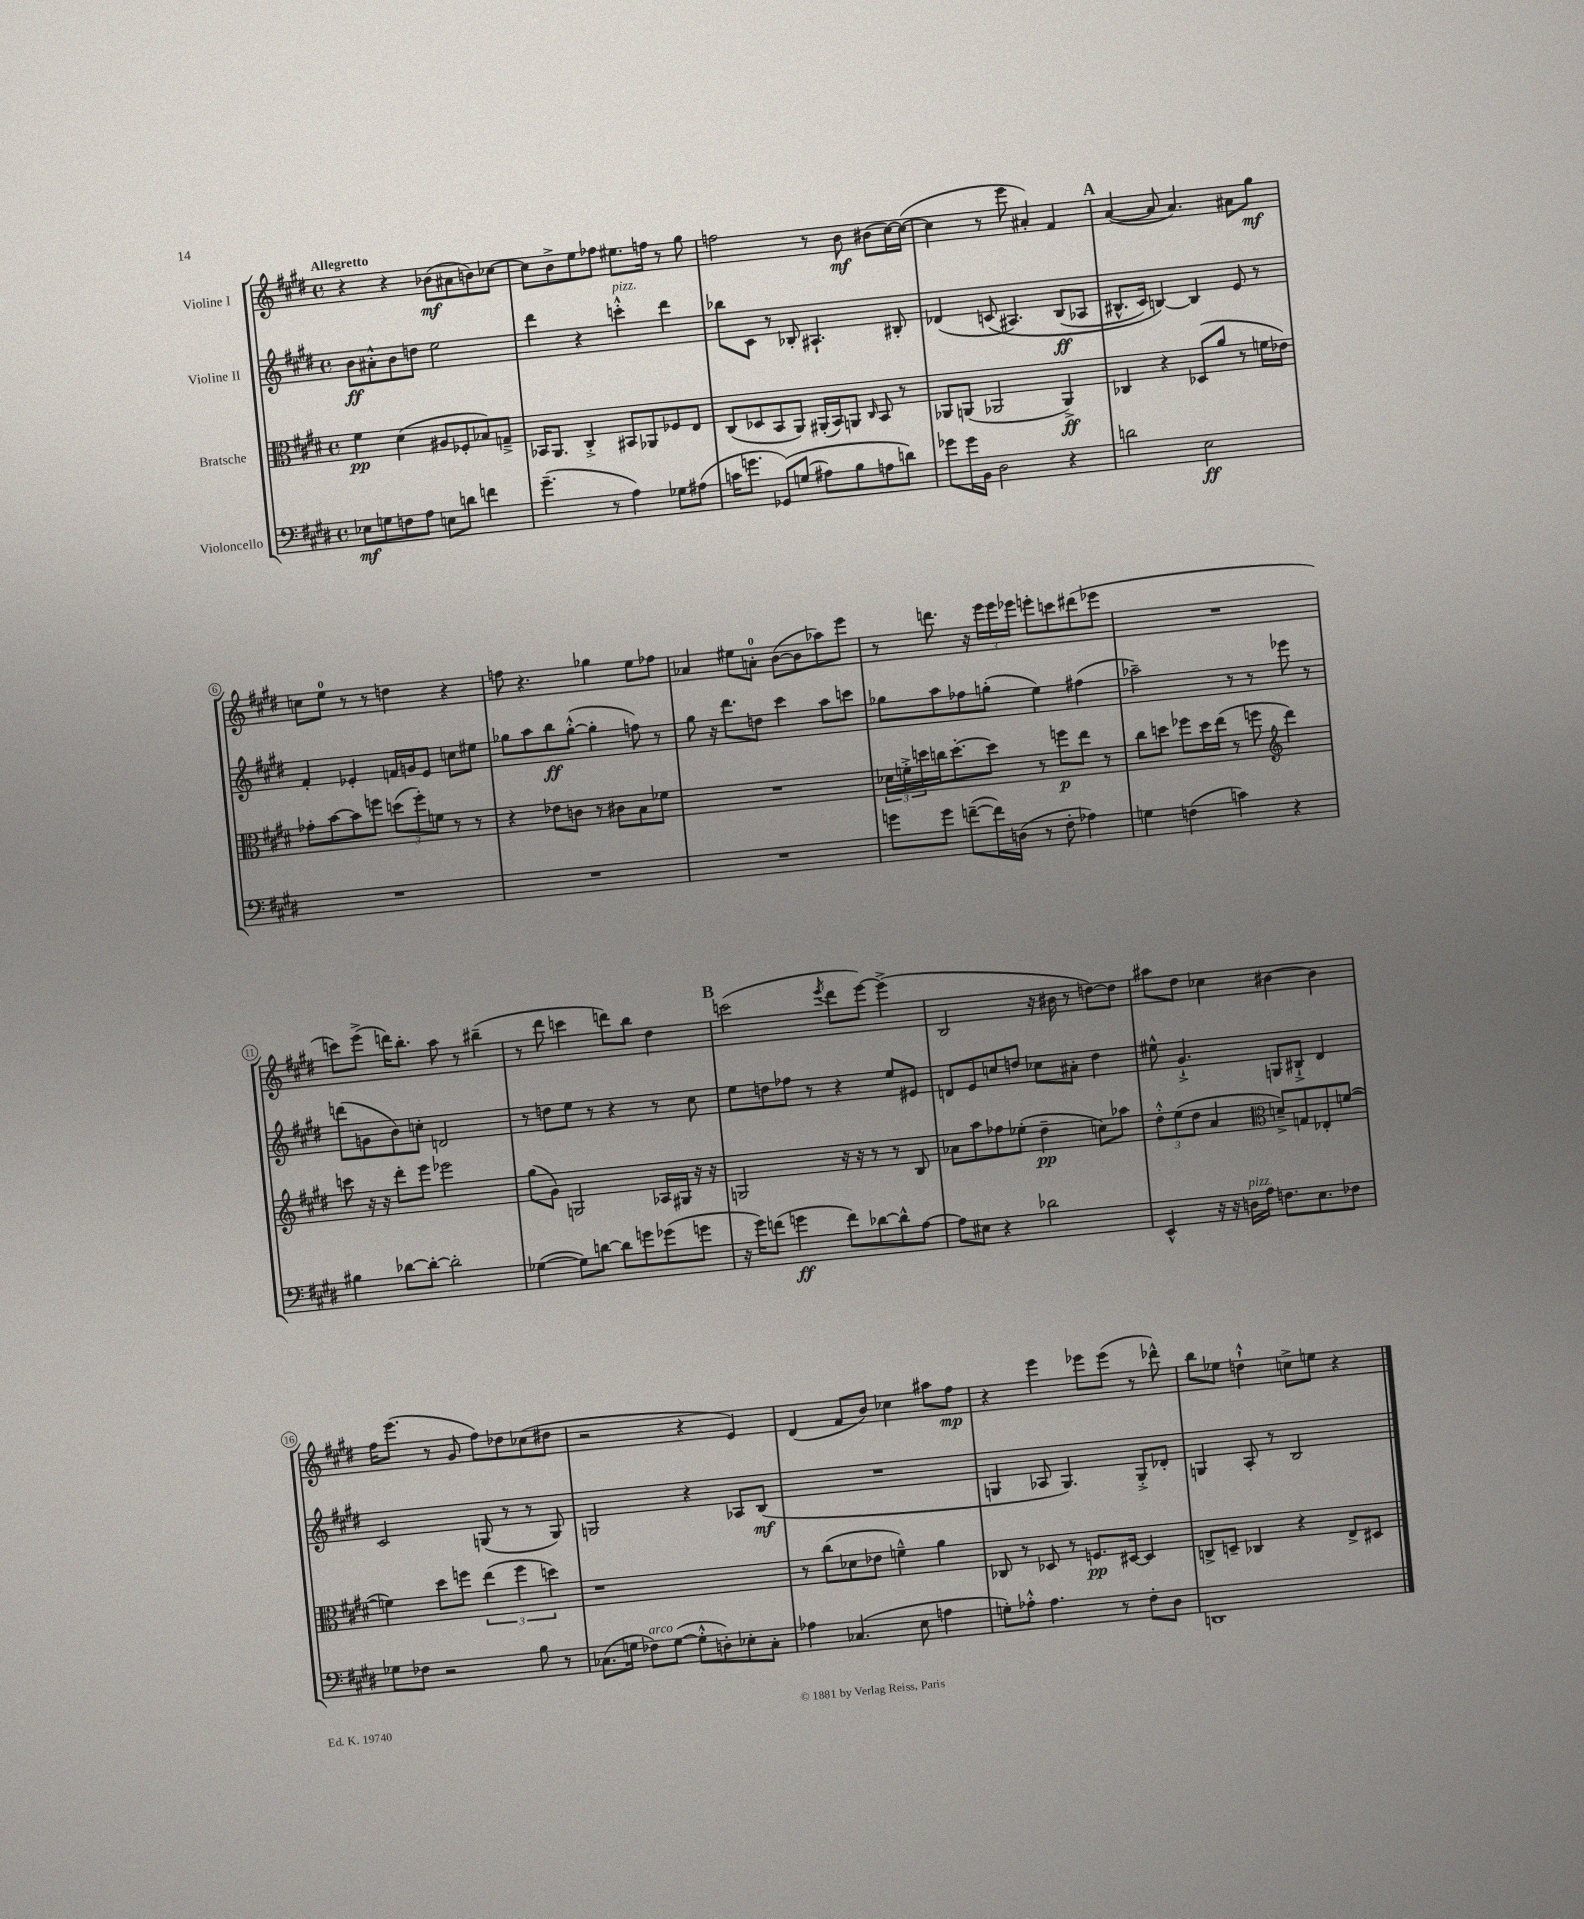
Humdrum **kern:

**kern	**dynam	**kern	**dynam	**kern	**dynam	**kern	**dynam
*part4	*part4	*part3	*part3	*part2	*part2	*part1	*part1
*staff4	*staff4	*staff3	*staff3	*staff2	*staff2	*staff1	*staff1
*I"Violoncello	*	*I"Bratsche	*	*I"Violine II	*	*I"Violine I	*
*clefF4	*	*clefC3	*	*clefG2	*	*clefG2	*
*k[f#c#g#d#]	*	*k[f#c#g#d#]	*	*k[f#c#g#d#]	*	*k[f#c#g#d#]	*
*M4/4	*	*M4/4	*	*M4/4	*	*M4/4	*
*met(c)	*	*met(c)	*	*met(c)	*	*met(c)	*
=1	=1	=1	=1	=1	=1	=1	=1
!	!	!	!	!	!	!LO:TX:a:B:t=Allegretto	!
8E-X\L	mf	4f#\	pp	8b\L	ff	4r	.
8Gn\	.	.	.	8a#X'^^\	.	.	.
8Fn\	.	(4d#\	.	8b\	.	4r	.
8A\J	.	.	.	8ddn\J	.	.	.
8En\L	.	8A#X/L	.	2ee\	.	(8b-X\L	mf
8dn\J	.	8F-X'/	.	.	.	8a#X\	.
4fn\	.	8B-X/)	.	.	.	8bn\)	.
.	.	8Gn~^/J	.	.	.	[8cc-X\J	.
=2	=2	=2	=2	=2	=2	=2	=2
(4.g#~\	.	16BB-X/KL	.	4ddd#\	.	8cc-\L]	.
.	.	8.AA/J	.	.	.	.	.
.	.	.	.	.	.	8b^\	.
.	.	4C#'^/	.	4r	.	8ee\	.
8r	.	.	.	.	.	8ff-X\J	.
!	!	!	!	!LO:TX:a:i:t=pizz.	!	!	!
4A\)	.	8BB#X/L	.	4cccn'^^\	.	8.ee#X\L	.
.	.	8AA-X/	.	.	.	.	.
.	.	.	.	.	.	16ffn\Jk	.
8G-X\L	.	8F-X/	.	4ddd#\	.	8r	.
(8A#X\J	.	8E/J	.	.	.	8gg#\	.
=3	=3	=3	=3	=3	=3	=3	=3
16cn\KL	.	(8C#/L	.	8bb-X\L	.	2ffn\	.
8.gn\J	.	.	.	.	.	.	.
.	.	8D-X/	.	8c#\J	.	.	.
(8GG-X/L)	.	8BB/	.	8r	.	.	.
(8Gn/J	.	8AA/J)	.	8B-X'/	.	.	.
8A#X\L)	.	(16AA#X'/LL	.	4.A#X`/	.	8r	.
.	.	16BB/J)	.	.	.	.	.
8B\	.	8AAn/J	.	.	.	8b\	mf
.	.	16qqC#/	.	.	.	.	.
8An\	.	8BB/	.	.	.	(8b#X\L	.
8dn\J)	.	8r	.	8B#X'/	.	[16cc#\L)	.
.	.	.	.	.	.	(16cc#\JJ_	.
=4	=4	=4	=4	=4	=4	=4	=4
8g-X\L	.	8AA-X/L	.	(4d-X/	.	4cc#\]	.
16g-\L	.	(8AAn/J	.	.	.	.	.
16BB\JJ	.	.	.	.	.	.	.
2D#\	.	2AA-X/	.	(8cn/	.	8r	.
.	.	.	.	4.A#X/)	.	8eee\	.
.	.	.	.	.	.	4a#X'/)	.
4r	.	4AA-^/)	ff	(8B/L	ff	4f#/	.
.	.	.	.	8A-X/J	.	.	.
!!LO:REH:place=s1:t=A
=5	=5	=5	=5	=5	=5	=5	=5
2dn\	.	4C-X/	.	8.B#X^^/L	.	([4a/	.
.	.	.	.	16c#/Jk)	.	.	.
.	.	4r	.	[4Bn/)	.	8a/]	.
.	.	.	.	.	.	4.a/)	.
2E\	ff	(8D-X/L	.	4B/]	.	.	.
.	.	8a/J	.	.	.	.	.
.	.	8r	.	8e/	.	8a#X\L	.
.	.	16fn\LL	.	8r	.	8gg#\J	mf
.	.	16e-X\JJ)	.	.	.	.	.
!!LO:LB:g=z
=6	=6	=6	=6	=6	=6	=6	=6
1r	.	8g-X'\L	.	4f#'/	.	8ccn\L	.
.	.	[8b\	.	.	.	8ee\J	.
.	.	8b\]	.	4e-X'/	.	8r	.
.	.	8ffn\J	.	.	.	8r	.
.	.	(12ddn\L	.	16fn/LL	.	4ddn\	.
.	.	.	.	16gn/J	.	.	.
.	.	12ff'\)	.	.	.	.	.
.	.	.	.	8e-/J	.	.	.
.	.	12fn\J	.	.	.	.	.
.	.	8r	.	8ccn\L	.	4r	.
.	.	8r	.	8ee#X\J	.	.	.
=7	=7	=7	=7	=7	=7	=7	=7
1r	.	4r	.	8gg-X\L	.	8ffn\	.
.	.	.	.	8aa\	.	4.r	.
.	.	8e-X\L	.	8bb\	ff	.	.
.	.	8cn\J	.	([8gg-'^^\J	.	.	.
.	.	8r	.	4gg-'\]	.	4gg-X\	.
.	.	8c#X\L	.	.	.	.	.
.	.	8B\	.	8ffn\)	.	8ee\L	.
.	.	8f-X\J	.	8r	.	8ff-X\J	.
=8	=8	=8	=8	=8	=8	=8	=8
1r	.	1r	.	8gg#\	.	4a-X/	.
.	.	.	.	16r	.	.	.
.	.	.	.	8.ddd#\L	.	.	.
.	.	.	.	.	.	8ee#X\L	.
.	.	.	.	8ddn\J	.	8an'\J	.
.	.	.	.	4ccc#\	.	([8b\L	.
.	.	.	.	.	.	8b\]	.
.	.	.	.	8aa\L	.	8aa-X\)	.
.	.	.	.	8cccn\J	.	8eee\J	.
=9	=9	=9	=9	=9	=9	=9	=9
8gn\L	.	24d-X\LL	.	8gg-X\L	.	8r	.
.	.	24fn'^\	.	.	.	.	.
.	.	24ddn\	.	.	.	.	.
8g\J	.	16ccn\J	.	8aa\	.	8.dddn\	.
.	.	[8.dd'\	.	.	.	.	.
([8fn~\L	.	.	.	8ff-X\	.	.	.
.	.	.	.	.	.	16r	.
16f\L])	.	8dd\J]	.	(8ggn'\J	.	24eee\LL	.
.	.	.	.	.	.	24eee\	.
(16Dn\JJ	.	.	.	.	.	.	.
.	.	.	.	.	.	24eee-X\JJ	.
8r	.	8r	.	4ee\)	.	8eeen'\L	.
8F#'\	.	8ffn\L	p	.	.	8cccn\	.
4A-X\)	.	8ee\J	.	(4ff#X\	.	(8ddd#X\	.
.	.	8r	.	.	.	8eee-X\J	.
=10	=10	=10	=10	=10	=10	=10	=10
4Gn\	.	8cc#\L	.	2aa-X~\)	.	1r	.
.	.	8ddn\J	.	.	.	.	.
(4Fn\	.	8ff-X\L	.	.	.	.	.
.	.	16dd\L	.	.	.	.	.
.	.	(16ee\JJ	.	.	.	.	.
4cn\)	.	8r	.	8r	.	.	.
.	.	8ffn\	.	8r	.	.	.
*	*	*clefG2	*	*	*	*	*
4r	.	4ddd#\)	.	8eee-X\	.	.	.
.	.	.	.	8r	.	.	.
!!LO:LB:g=z
=11	=11	=11	=11	=11	=11	=11	=11
4B#X\	.	8cccn\	.	(8dddn\L	.	8cccn\L)	.
.	.	16r	.	8gn\	.	(8eee^\J	.
.	.	16r	.	.	.	.	.
[8d-X\L	.	8ddd#'\L	.	8b\)	.	16dddn\KL)	.
.	.	.	.	.	.	8.bb'\J	.
8d-'\J_	.	8eee\J	.	8ccn'\J	.	.	.
2d-'\]	.	2eee-X\	.	2dn/	.	8aa\	.
.	.	.	.	.	.	8r	.
.	.	.	.	.	.	(4bb#X~\	.
=12	=12	=12	=12	=12	=12	=12	=12
([4G-X\	.	(8gg#\L	.	8r	.	8r	.
.	.	8g#\J)	.	8ddn\L	.	8ddd#\	.
8G-\L])	.	2Gn/	.	8ee\J	.	4cccn\	.
[8dn\J	.	.	.	8r	.	.	.
8d\L]	.	.	.	4r	.	8dddn\L)	.
8gn\	.	.	.	.	.	8bb\J	.
(8g-X\	.	16A-X/LL	.	8r	.	4dd#\	.
.	.	16G#X/JJ	.	.	.	.	.
8gn\J	.	16r	.	8cc#\	.	.	.
.	.	16r	.	.	.	.	.
!!LO:REH:place=s1:t=B
=13	=13	=13	=13	=13	=13	=13	=13
16r	.	2Gn/	.	8ee\L	.	(2cccn\	.
16g#\KL)	.	.	.	.	.	.	.
(8fn\J	.	.	.	8ddn\	.	.	.
4gn\	ff	.	.	8ff-X\J	.	.	.
.	.	.	.	8r	.	.	.
.	.	.	.	.	.	8qeee/	.
8f\L)	.	16r	.	4r	.	8ddd#\L	.
.	.	16r	.	.	.	.	.
[8d-X\	.	8r	.	.	.	[8eee\J)	.
8d-^^\]	.	8r	.	8ee/L	.	(4eee^\]	.
[8A\J	.	8B/	.	8e#X/J	.	.	.
=14	=14	=14	=14	=14	=14	=14	=14
8A\L]	.	8a-X\L	.	8dn/L	.	2B/	.
8E#X\J	.	8aa\	.	8e/	.	.	.
4r	.	8ff-X\	.	8ccn/	.	.	.
.	.	(8ee-X'\J	.	8ddn/J	.	.	.
2d-X\	.	4dd#~\	pp	8cc-X\L	.	16r	.
.	.	.	.	.	.	16b#X\	.
.	.	.	.	8a#X'\J	.	8r	.
.	.	8ccn\L)	.	4dd\	.	[8ddn\L)	.
.	.	8aa-X\J	.	.	.	8dd\J]	.
=15	=15	=15	=15	=15	=15	=15	=15
4EE^^/	.	12dd#'^^\L	.	8ee#X^^\	.	8aa#X\L	.
.	.	(12ee\	.	.	.	.	.
.	.	.	.	4.g#`^/	.	8dd#\J	.
.	.	12dd#\J	.	.	.	.	.
16r	.	4a/	.	.	.	4cc-X\	.
16r	.	.	.	.	.	.	.
!LO:TX:a:i:t=pizz.	!	!	!	!	!	!	!
16Dn\LL	.	.	.	.	.	.	.
16A\JJ	.	.	.	.	.	.	.
*	*	*clefC3	*	*	*	*	*
8.Fn\L	.	8dn~^/L)	.	8Gn/L	.	[4b#X\	.
.	.	8Gn/	.	8B#X`^/J	.	.	.
8.E\	.	.	.	.	.	.	.
.	.	8E-X'/	.	4d#/	.	4b#\]	.
8F-X\J	.	([8fn/J	.	.	.	.	.
!!LO:LB:g=z
=16	=16	=16	=16	=16	=16	=16	=16
8G-X\L	.	4fn\])	.	2c#/	.	16ff#\KL	.
.	.	.	.	.	.	(8.eee\J	.
8F-X\J	.	.	.	.	.	.	.
2r	.	8dd#\L	.	.	.	8r	.
.	.	8ffn\J	.	.	.	8g#/	.
.	.	(6ee\	.	(8Gn/	.	8ff#\L)	.
.	.	.	.	8r	.	8dd-X\	.
.	.	6ff\	.	.	.	.	.
8B\	.	.	.	8r	.	(8cc-X\	.
.	.	6ddn\)	.	.	.	.	.
8r	.	.	.	8G/)	.	8dd#X\J	.
=17	=17	=17	=17	=17	=17	=17	=17
(8.C-X\L	.	1r	.	2Gn/	.	2r	.
16Gn\Jk	.	.	.	.	.	.	.
!LO:TX:a:i:t=arco	!	!	!	!	!	!	!
8F-X\L)	.	.	.	.	.	.	.
([8G\J	.	.	.	.	.	.	.
8G'^^\L]	.	.	.	4r	.	4r	.
8Dn'\)	.	.	.	.	.	.	.
8E-X'\	.	.	.	8A-X/L	.	4e/)	.
8C-'\J	.	.	.	(8B/J	mf	.	.
=18	=18	=18	=18	=18	=18	=18	=18
4A-X\	.	8r	.	1r	.	(4d#/	.
.	.	(8cc#\L	.	.	.	.	.
(4.C-X/	.	8d-X\	.	.	.	8f#/L	.
.	.	8e-X\J	.	.	.	8b/J)	.
.	.	4fn~^^\)	.	.	.	4cc-X\	.
8E\	.	.	.	.	.	.	.
4An\	.	4a\	.	.	.	8aa#X\L	.
.	.	.	.	.	.	8ff#\J	mp
=19	=19	=19	=19	=19	=19	=19	=19
8Gn'\L)	.	8C-X/	.	4Gn/	.	4r	.
8A-X'^^\J	.	8r	.	.	.	.	.
4.A-\	.	8D-X/	.	8A-X/	.	4eee\	.
.	.	8r	.	4.G/)	.	.	.
.	.	8.Fn/L	pp	.	.	8eee-X\L	.
8r	.	.	.	.	.	(8eee-\J	.
.	.	[16D#X/Jk	.	.	.	.	.
8F#'\L	.	4D#/]	.	8G'^/L	.	8r	.
8D#\J	.	.	.	8d-X'/J	.	8ddd-X^^\)	.
=20	=20	=20	=20	=20	=20	=20	=20
1DDn	.	8Cn^/L	.	4Gn/	.	8bb\L	.
.	.	8Dn~/J	.	.	.	8ee-X\J	.
.	.	4C-X/	.	8A'/	.	4ddn`^^\	.
.	.	.	.	8r	.	.	.
.	.	4r	.	2B/	.	8ccn^\L	.
.	.	.	.	.	.	8een\J	.
.	.	8E^/L	.	.	.	4r	.
.	.	8D#X/J	.	.	.	.	.
==	==	==	==	==	==	==	==
*-	*-	*-	*-	*-	*-	*-	*-
